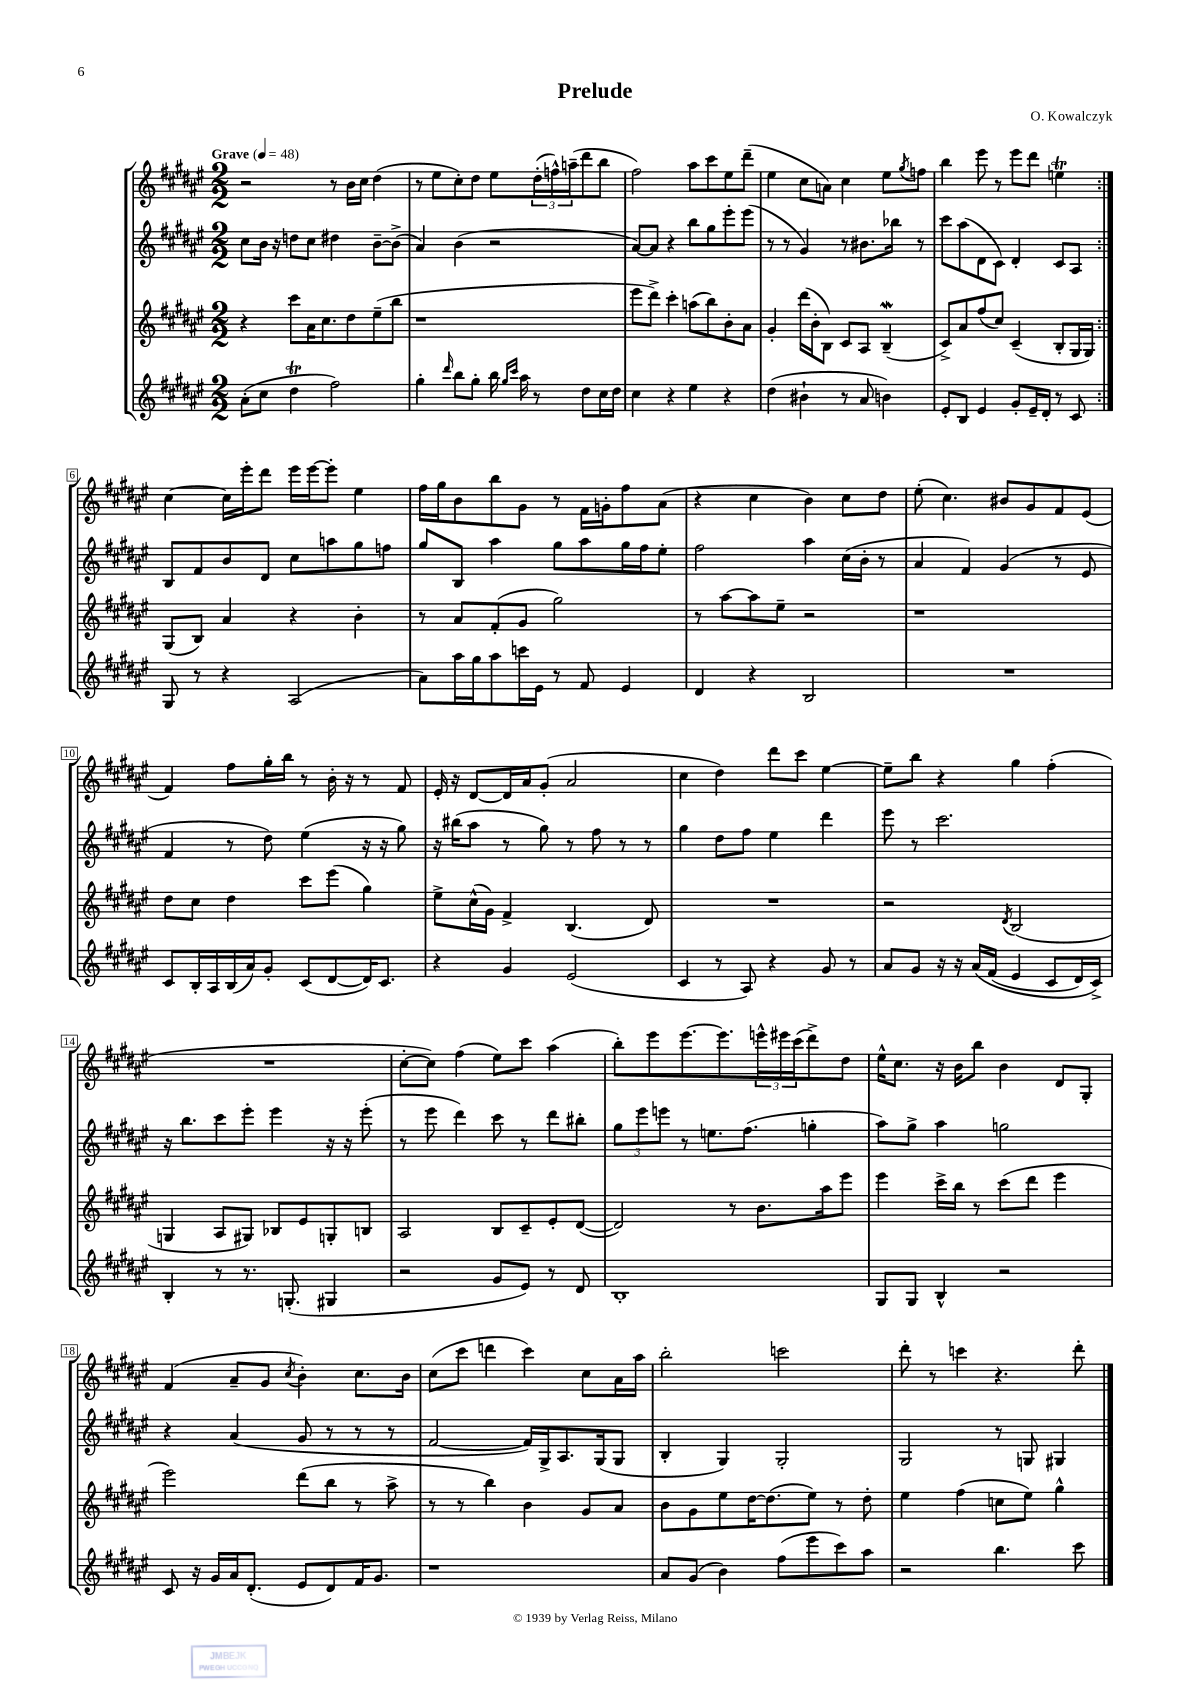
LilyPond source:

\header { title = "Prelude" composer = "O. Kowalczyk" }
<<
\new StaffGroup <<
\new Staff = "s0" {
    \clef treble \key fis \major \numericTimeSignature \time 2/2 \tempo "Grave" 4 = 48
    \repeat volta 2 { r2 r8 b'16 cis''16 dis''4( |
    r8 eis''8 cis''8-.) dis''8 eis''8 \tuplet 3/2 { dis''16-.( f''16-^) a''16--( } dis'''8 b''8 |
    fis''2) ais''8 cis'''8 eis''8 dis'''8--( |
    eis''4 cis''8 a'8) cis''4 eis''8 \acciaccatura { gis''8 } f''8 |
    b''4 eis'''8 r8 eis'''8 dis'''8 e''4\trill | }
    cis''4~ cis''16 eis'''16-. dis'''8 eis'''16 eis'''16~ eis'''8-. eis''4 |
    fis''16 gis''16 b'8 b''8 gis'8 r8 fis'16 g'16-. fis''8 ais'8( |
    r4 cis''4 b'4) cis''8 dis''8 |
    eis''8-.( cis''4.) bis'8 gis'8 fis'8 eis'8( |
    fis'4) fis''8 gis''16-. b''16 r8 b'16-. r16 r8 fis'8 |
    eis'16-. r16 dis'8~ dis'16 ais'16 gis'8-.( ais'2 |
    cis''4 dis''4) dis'''8 cis'''8 eis''4~ |
    eis''8-- b''8 r4 gis''4 fis''4-.( |
    R1 |
    cis''8~-. cis''8) fis''4( eis''8) cis'''8 ais''4( |
    b''8-.) eis'''8 eis'''8.~ eis'''8. \tuplet 3/2 { e'''16-^ eis'''16 cis'''16( } dis'''8->) dis''8 |
    eis''16-^ cis''8. r16 b'16 b''8 b'4 dis'8 gis8-. |
    fis'4( ais'8-- gis'8 \acciaccatura { cis''8 } b'4-.) cis''8. b'16 |
    cis''8( cis'''8 d'''4 cis'''4) cis''8 ais'16 ais''16 |
    b''2-. c'''2 |
    dis'''8-. r8 c'''4 r4. dis'''8-. \bar "|." |
}
\new Staff = "s1" {
    \clef treble \key fis \major \numericTimeSignature \time 2/2
    \repeat volta 2 { cis''8 b'16 r16 d''8 cis''8 dis''4 b'8~-- b'8->( |
    ais'4) b'4( r2 |
    ais'8~) ais'8 r4 b''8 gis''8 eis'''8-. eis'''8( |
    r8 r8 gis'4) r8 bis'8. bes''16 r8 |
    cis'''8 ais''8( dis'8 cis'8) dis'4-. cis'8 ais8 | }
    b8 fis'8 b'8 dis'8 cis''8 a''8 gis''8 f''8 |
    gis''8 b8 ais''4 gis''8 ais''8 gis''16 fis''16 eis''8-. |
    fis''2 ais''4 cis''16( b'16-. r8 |
    ais'4 fis'4) gis'4( r8 eis'8 |
    fis'4 r8 dis''8) eis''4( r16 r16 gis''8) |
    r16 bis''16( ais''8 r8 gis''8) r8 fis''8 r8 r8 |
    gis''4 dis''8 fis''8 eis''4 dis'''4 |
    eis'''8 r8 cis'''2. |
    r16 b''8. cis'''8 eis'''8-. eis'''4 r16 r16 eis'''8-.( |
    r8 eis'''8 dis'''4) cis'''8 r8 dis'''8 bis''8-. |
    \tuplet 3/2 { gis''8 eis'''8 e'''8 } r8 e''8. fis''8.( g''4-. |
    ais''8) gis''8-> ais''4 g''2 |
    r4 ais'4( gis'8 r8 r8 r8 |
    fis'2~ fis'16) gis16-> ais8. gis16( gis8 |
    b4-. gis4) gis2-. |
    gis2 r8 g8 gis4 \bar "|." |
}
\new Staff = "s2" {
    \clef treble \key fis \major \numericTimeSignature \time 2/2
    \repeat volta 2 { r4 cis'''8 ais'16 cis''8. dis''8 eis''8--( b''8 |
    r1 |
    eis'''8 dis'''8->) cis'''4-. a''8( b''8) b'8-. ais'8 |
    gis'4-. dis'''16( b'16-. b8) cis'8 ais8 b4--\mordent( |
    cis'8->) ais'8 fis''8( cis''8) cis'4--( b8-. gis16 gis16) | }
    gis8( b8) ais'4 r4 b'4-. |
    r8 ais'8 fis'8-.( gis'8 gis''2) |
    r8 ais''8~ ais''8 eis''8-- r2 |
    r1 |
    dis''8 cis''8 dis''4 cis'''8 eis'''8( gis''4) |
    eis''8-> cis''16-^( gis'16) fis'4-> b4.( dis'8) |
    R1 |
    r2 \acciaccatura { dis'8 } b2( |
    g4 ais8 gis8) bes8 eis'8 g8-. b8 |
    ais2 b8 cis'8-- eis'8-. dis'8~( |
    dis'2) r8 b'8. ais''16 eis'''8 |
    eis'''4 cis'''16-> b''16 r8 cis'''8( dis'''8 eis'''4 |
    eis'''2) dis'''8( b''8 r8 ais''8-> |
    r8 r8 b''4) b'4 gis'8 ais'8 |
    b'8 gis'8 eis''8 dis''16~ dis''8.( eis''8) r8 dis''8-. |
    eis''4 fis''4( c''8 eis''8) gis''4-^ \bar "|." |
}
\new Staff = "s3" {
    \clef treble \key fis \major \numericTimeSignature \time 2/2
    \repeat volta 2 { ais'8-.( cis''8 dis''4\trill fis''2) |
    gis''4-. \grace { dis'''16 } b''8 gis''8-. b''16 \grace { gis''16 cis'''16 } ais''16 r8 dis''8 cis''16 dis''16 |
    cis''4 r4 eis''4 r4 |
    dis''4( bis'4-! r8 ais'8 b'4) |
    eis'8-. b8 eis'4 gis'8-. eis'16-- dis'16-. r8 cis'8 | }
    gis8 r8 r4 ais2( |
    ais'8) ais''16 gis''16 ais''8 c'''16 eis'16 r8 fis'8 eis'4 |
    dis'4 r4 b2 |
    R1 |
    cis'8 b16-. ais16 b16( ais'16) gis'8-. cis'8( dis'8~ dis'16) cis'8. |
    r4 gis'4 eis'2( |
    cis'4 r8 ais8) r4 gis'8 r8 |
    ais'8 gis'8 r16 r16 ais'16\( fis'16( eis'4 cis'8 dis'16) cis'16->\) |
    b4-. r8 r8. g8.-.( gis4 |
    r2 gis'8 eis'8) r8 dis'8 |
    b1-. |
    gis8 gis8 b4-^ r2 |
    cis'8 r16 gis'16 ais'16 dis'8.-.( eis'8 dis'8) fis'16 gis'8. |
    r1 |
    ais'8 gis'8( b'4) fis''8( eis'''8 cis'''8) ais''8 |
    r2 b''4. cis'''8 \bar "|." |
}
>>
>>
\layout { \context { \Score \override BarNumber.stencil = #(make-stencil-boxer 0.1 0.3 ly:text-interface::print) } }
